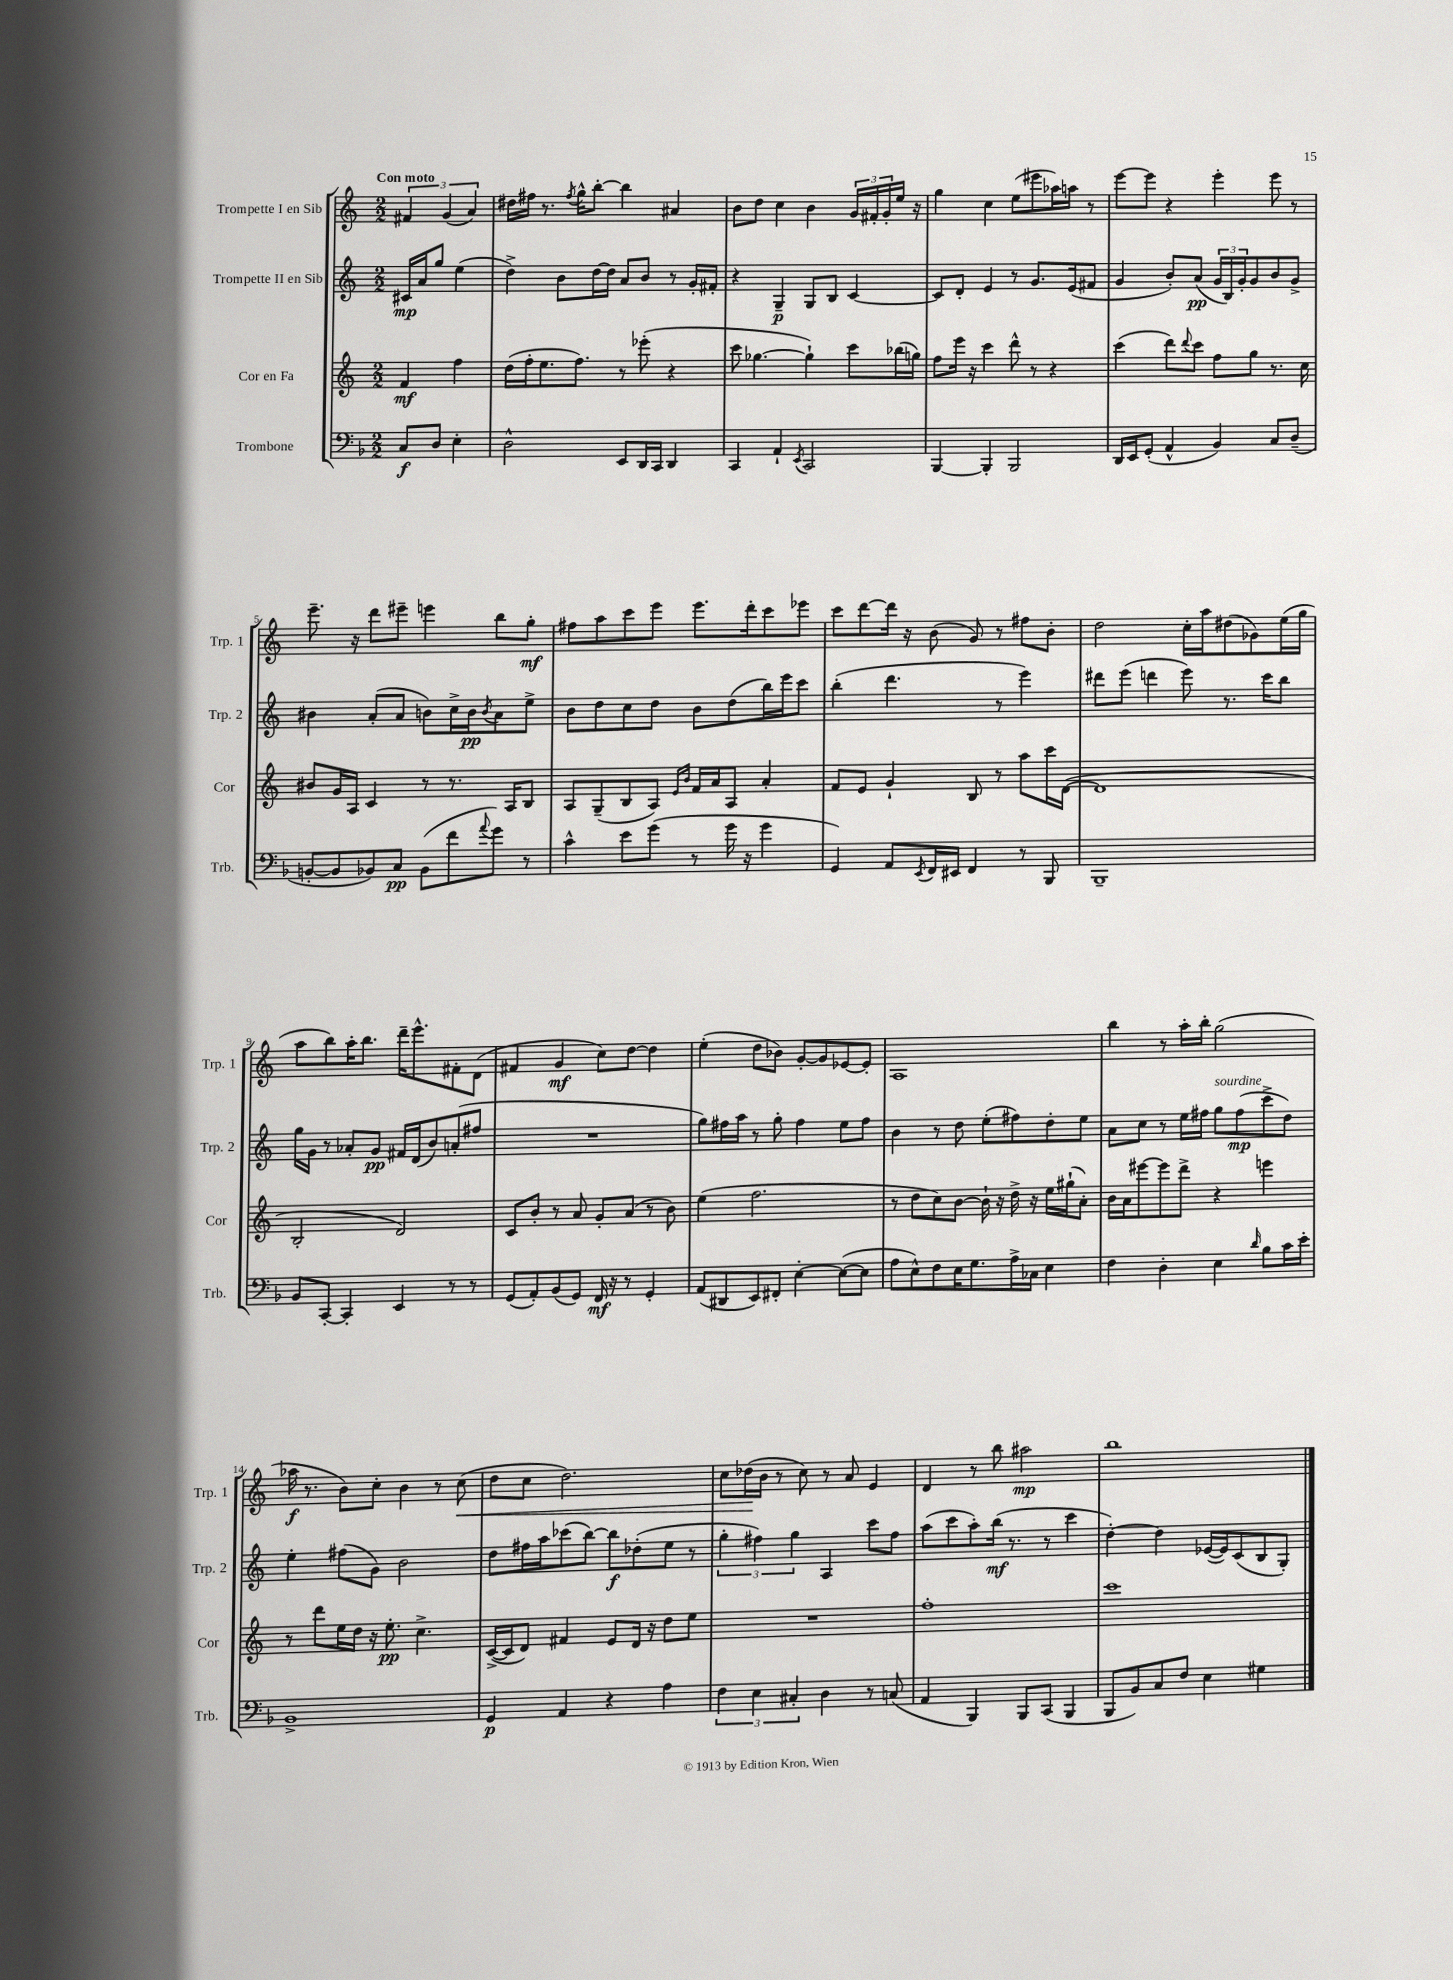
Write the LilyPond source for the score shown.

<<
\new StaffGroup <<
\new Staff = "s0" \with { instrumentName = "Trompette I en Sib" shortInstrumentName = "Trp. 1" } {
    \clef treble \key c \major \numericTimeSignature \time 2/2 \partial 2 \tempo "Con moto"
    \tuplet 3/2 { fis'4 g'4( a'4) } |
    dis''16 fis''16 r8. \acciaccatura { fis''8 } g''16-^ b''8~-. b''4 ais'4 |
    b'8 d''8 c''4 b'4 \tuplet 3/2 { g'16 fis'16-. g'16-. } e''16 r16 |
    g''4 c''4 e''8( eis'''8 aes''16) a''16 r8 |
    e'''8~ e'''8 r4 e'''4-. e'''8 r8 |
    e'''8.-- r16 d'''8 eis'''8-- e'''4 b''8 g''8-.\mf |
    fis''8 a''8 c'''8 e'''8 e'''8. d'''16-. c'''8 ees'''8 |
    c'''8 d'''8~ d'''16 r16 b'8( g'8) r8 fis''8 b'8-. |
    d''2 c''16-. a''16 dis''8( ges'8) e''16( g''16 |
    a''8 b''8) a''16-. b''8. d'''16-- e'''8.-^ fis'8-. d'8( |
    fis'4 g'4\mf c''8) d''8~ d''4 |
    e''4-.( d''8 bes'8) g'8~-. g'8 ees'8~ ees'8-. |
    a1 |
    b''4 r8 a''16-. b''16-. g''2( |
    aes''16\f r8. b'8) c''8-. b'4 r8 c''8\<( |
    d''8 c''8 d''2.) |
    c''8 des''16\!( b'16 r8 c''8) r8 a'8 e'4 |
    d'4 r8 b''8 ais''2\mp |
    b''1 \bar "|." |
}
\new Staff = "s1" \with { instrumentName = "Trompette II en Sib" shortInstrumentName = "Trp. 2" } {
    \clef treble \key c \major \numericTimeSignature \time 2/2 \partial 2
    cis'16\mp a'16 g''8 e''4( |
    d''4->) b'8 d''16~ d''16 a'8 b'8 r8 g'16-. fis'16-. |
    r4 g4--\p g8 b8 c'4~ |
    c'8 d'8-. e'4 r8 g'8. e'16( fis'8 |
    g'4 b'8-.) a'8\pp( \tuplet 3/2 { g'16 b16) g'16-. } g'8 b'8 g'8-> |
    bis'4 a'8-.( a'8 b'8) c''16-> b'16\pp \acciaccatura { b'8 } a'8 e''8-> |
    b'8 d''8 c''8 d''8 b'8 d''8( b''16) e'''16 c'''8 |
    b''4-.( d'''4. r8 e'''4) |
    dis'''8 e'''8( d'''4 e'''8) r8. c'''16 b''8 |
    g''16 g'16 r8 aes'8-. g'8\pp fis'16 d'16( b'8) a'8-.( fis''8 |
    R1 |
    g''8) fis''16 a''16 r8 g''8-. fis''4 e''8 fis''8 |
    b'4 r8 d''8 e''8-.( fis''8) d''8-. e''8 |
    a'8 c''8 r8 e''16 fis''16 g''8^\markup { \italic "sourdine" } fis''8\mp( c'''8-> d''8) |
    e''4-. fis''8( g'8) b'2 |
    d''8 fis''16 a''16 ces'''8( b''8~) b''8\f des''8-.( e''8 r8 |
    \tuplet 3/2 { g''4-. fis''4) g''4 } a4 c'''8 fis''8 |
    a''8( c'''8 a''8-.) b''16\mf( r8. r8 c'''4 |
    d''4~-.) d''4 ees'16~( ees'16) c'8( b8 g8-.) \bar "|." |
}
\new Staff = "s2" \with { instrumentName = "Cor en Fa" shortInstrumentName = "Cor" } {
    \clef treble \key c \major \numericTimeSignature \time 2/2 \partial 2
    f'4\mf f''4 |
    d''16( f''16-. e''8. f''8.) r8 ees'''8-.( r4 |
    c'''8 ges''4.~ ges''4-!) c'''8 bes''16( g''16) |
    f''8 e'''16 r16 c'''4 d'''8-^ r8 r4 |
    c'''4( d'''8) \appoggiatura { d'''8 } c'''8 f''8 g''8 r8. c''16 |
    bis'8 g'16 a16 c'4 r8 r8. a16 b8 |
    a8 g8--( b8 a8) \grace { e'16 b'16 } f'16 a'16 a8 a'4-. |
    f'8 e'8 g'4-! b8 r8 a''8 c'''16 d'16~( |
    d'1 |
    b2-. d'2) |
    c'8 b'8-. r8 a'8 g'8-. a'8( r8 b'8) |
    e''4( f''2. |
    r8 d''8 c''8) b'8~ b'16-! r16 d''16-> r16 e''16 gis''16-!( a'8-.) |
    b'16 a'16 eis'''8~ eis'''8 d'''8-> r4 e'''4 |
    r8 d'''8 e''16 d''16 r16 e''8.-.\pp c''4.-> |
    c'16~->( c'16 d'8) fis'4 e'8 d'16 r16 d''8 e''8 |
    R1 |
    f''1-. |
    c'''1 \bar "|." |
}
\new Staff = "s3" \with { instrumentName = "Trombone" shortInstrumentName = "Trb." } {
    \clef bass \key f \major \numericTimeSignature \time 2/2 \partial 2
    c8\f d8 e4-. |
    d2-^ e,8 d,16 c,16 d,4 |
    c,4 a,4-! \acciaccatura { e,8 } c,2 |
    bes,,4~ bes,,4-. bes,,2 |
    d,16 e,16 g,8-.( a,4-^ bes,4) c8 d8--( |
    b,8~-. b,8 bes,8) c8\pp bes,8( f'8 \appoggiatura { a'8 } g'8) r8 |
    c'4-^ e'8 g'8( r8 g'16 r16 g'4 |
    g,4) a,8 \acciaccatura { e,8 } f,16 eis,16 f,4 r8 bes,,8 |
    bes,,1-- |
    bes,8 c,8~-. c,4-. e,4 r8 r8 |
    g,8( a,8-.) bes,8( g,8) f,16\mf r16 r8 g,4-. |
    a,8( dis,8 e,8) fis,8-. e4~-. e8~( e8 |
    a8 e8-^) f8 e16 g8. a16-> ces16 e4 |
    f4 d4-. e4 \grace { d'16 } bes8 c'16 e'16-. |
    bes,1-> |
    g,4\p a,4 r4 a4 |
    \tuplet 3/2 { f4 e4 cis4-. } d4 r8 c8( |
    a,4 bes,,4) bes,,8 c,8( bes,,4 |
    bes,,8 bes,8) c8 f8 e4 gis4 \bar "|." |
}
>>
>>
